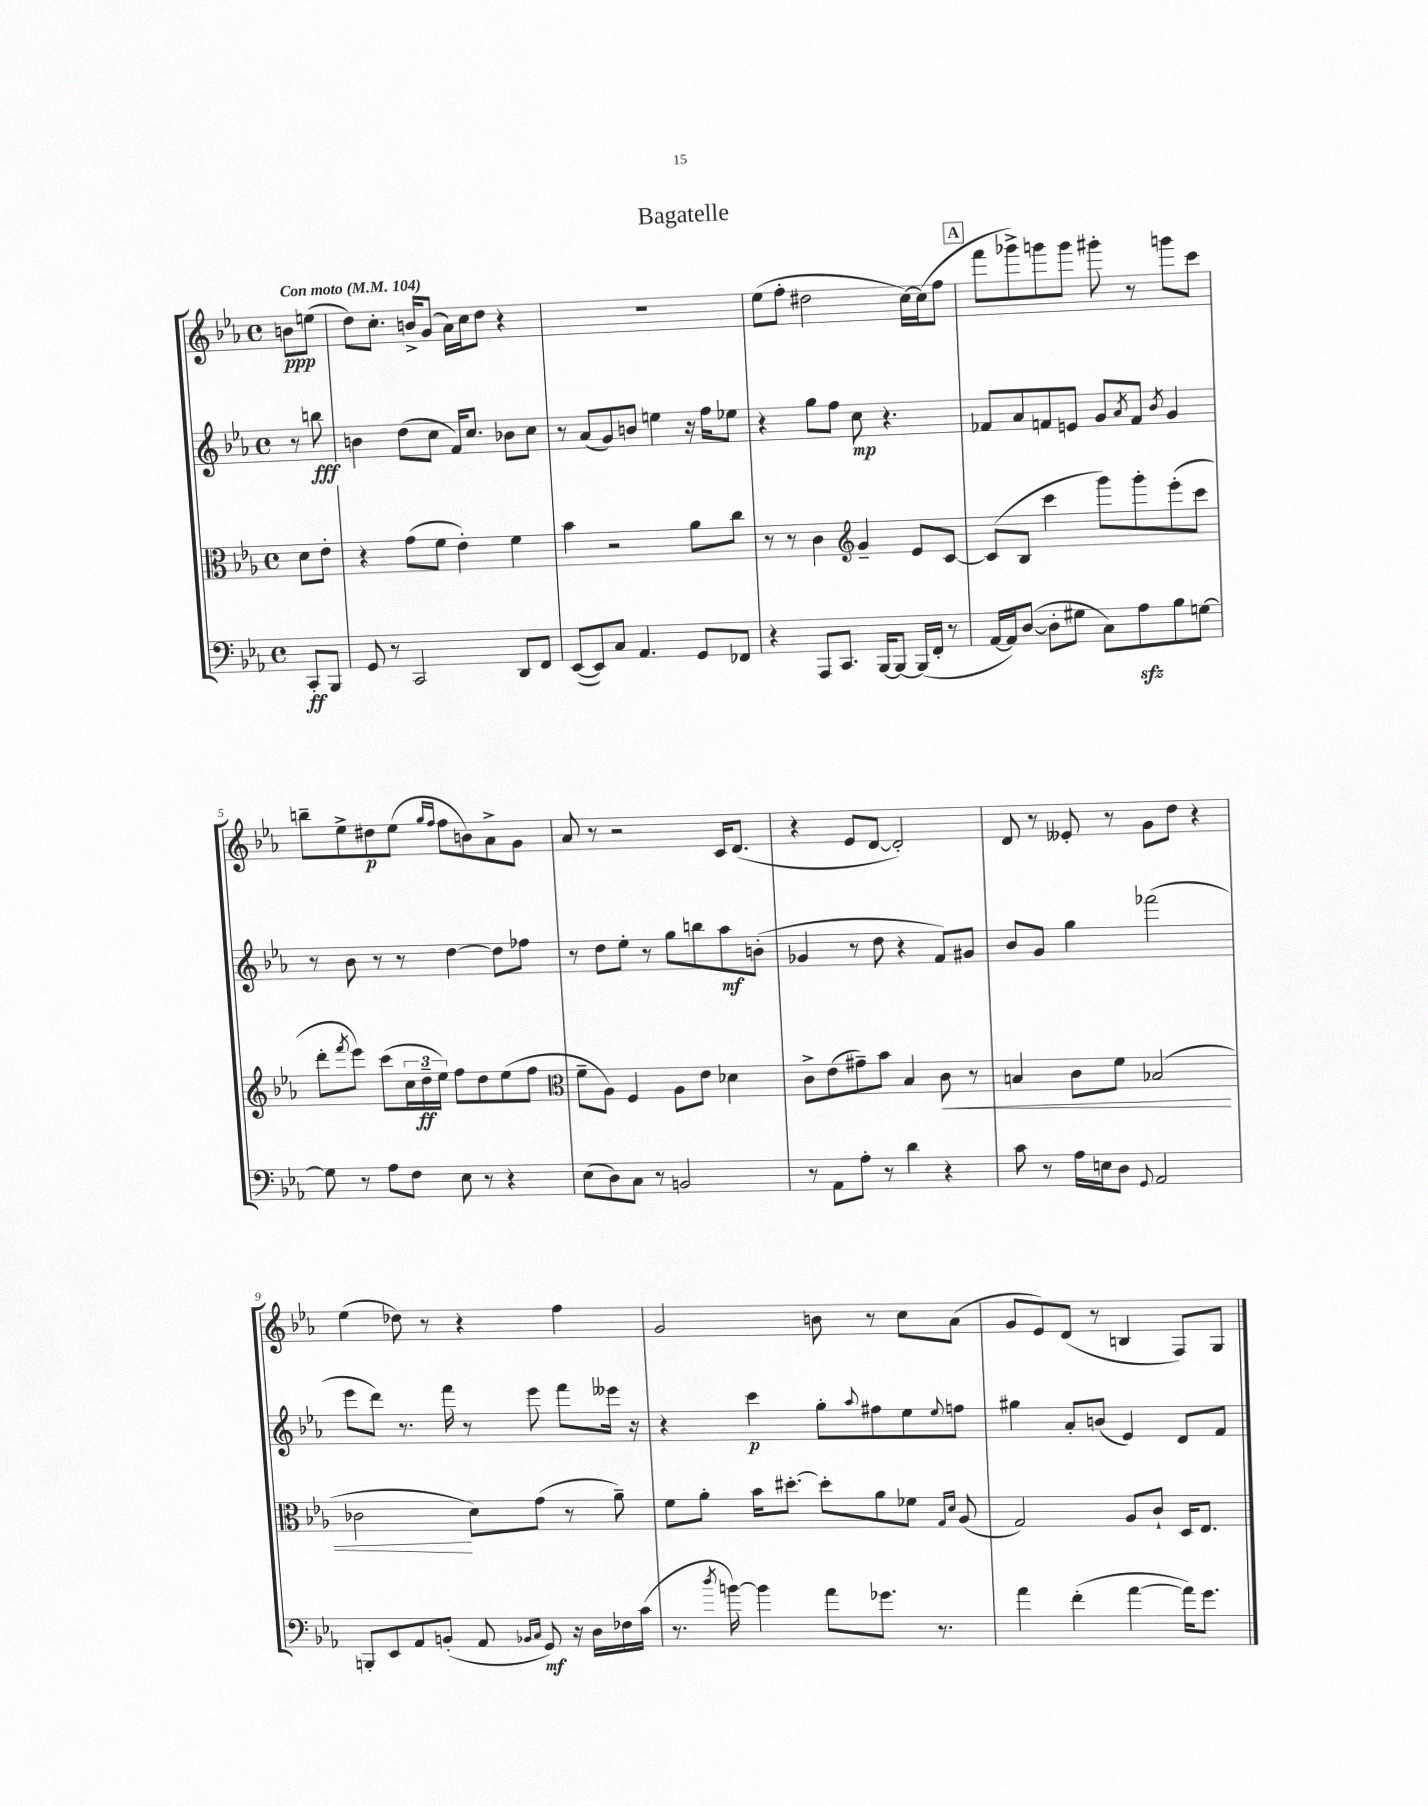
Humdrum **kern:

**kern	**kern	**kern	**kern
*staff4	*staff3	*staff2	*staff1
*clefF4	*clefC3	*clefG2	*clefG2
*k[b-e-a-]	*k[b-e-a-]	*k[b-e-a-]	*k[b-e-a-]
*M4/4	*M4/4	*M4/4	*M4/4
*met(c)	*met(c)	*met(c)	*met(c)
*MM104	*MM104	*MM104	*MM104
8CC'	8d	8r	8b
8BBB-	8e-'	8bb	(8ee
=	=	=	=
8GG	4r	4b	8dd)
8r	.	.	8.cc'
2CC	(8g	(8dd	.
.	.	.	16b^
.	8f	8cc	(8g
.	4e-')	16f)	16a-)
.	.	8.cc	16cc
.	.	.	8dd
8DD	4f	8b-	4r
8FF	.	8cc	.
=	=	=	=
([8EE-	4b-	8r	1r
8EE-])	.	(8a-	.
8C	2r	8g)	.
4.AA-	.	8b	.
.	.	4ee	.
8GG	8a-	16r	.
.	.	16ff	.
8FF-	8cc	8ee-	.
=	=	=	=
4r	8r	4r	(8ee-
.	8r	.	8ff'
8AAA-	4c	8gg	2dd#
8.CC	.	8ff	.
*	*clefG2	*	*
.	4g~	8cc	.
[16BBB-	.	.	.
8BBB-_	.	4.r	.
(16BBB-]	8e-	.	[16cc)
16FF'	.	.	(16cc]
8r	[8c	.	8ff
=	=	=	=
[16AA-	(8c]	8f-	8fff
16AA-])	.	.	.
([8D	8B-	8a-	8ggg-^)
8D']	4ccc	8f	8ggg
8G#	.	8e	8ggg
8C)	8ggg)	8g	8ggg#'
.	.	8qa-	.
8A-	8ggg'	8f	8r
.	.	8qb-	.
8B-	(8eee-'	4g	8ggg
[8G	8ccc	.	8ccc
=	=	=	=
8G]	8ddd'	8r	8bb~
.	8qfff	.	.
8r	8eee-)	8b-	8ee-^
8A-	(8ccc	8r	8dd#
8F	24cc	8r	(8ee-
.	24dd~	.	.
.	24ee-)	.	.
.	.	.	16qqgg
.	.	.	16qqff
8E-	8ff	[4dd	8ff
8r	8dd	.	8b)
4r	(8ee-	8dd]	8a-^
.	8ff	8ff-	8g
=	=	=	=
*	*clefC3	*	*
(8E-	8f~	8r	8a-
8D)	8A-)	8dd	8r
8C	4F	8ee-'	2r
8r	.	8r	.
2BB	8A-	8gg	.
.	8e-	8bb	.
.	4d-	8aa-	16c
.	.	.	(8.d
.	.	(8b'	.
=	=	=	=
8r	8c^	4g-	4r
8AA-	(8e-	.	.
8A-'	8g#~)	8r	8e-
8r	8b-	8dd	[8d
4d	4B-	4r	2d'])
4r	8c	8f)	.
.	8r	8g#	.
=	=	=	=
8c	4B	8b-	8d
8r	.	8g	8r
16A-	8c	4gg	8e--'
16E	.	.	.
8D	8f	.	8r
8qqGG	.	.	.
2AA-	(2B-	(2fff-	8g
.	.	.	8dd
.	.	.	4r
=	=	=	=
8BBB'	2c-	8eee-	(4ee-
8EE-	.	8ddd)	.
8AA-	.	8.r	8dd-)
(8BB'	.	.	8r
.	.	16fff	.
8AA-	8d)	8r	4r
16qqBB-	.	.	.
16qqC	.	.	.
8GG)	(8g	8eee-	.
16r	8r	8fff	4ff
16D	.	.	.
16F-	8a-~)	16eee--	.
(16c	.	16r	.
=	=	=	=
8.r	8f	4r	2g
.	8a-'	.	.
8qdd	.	.	.
[16b)	.	.	.
4b]	16b-	4ccc	.
.	[8.dd#'	.	.
8a-	8dd#']	8gg'	8b
.	.	8qqaa-	.
8.g-	8a-	8ff#	8r
.	8f-	8ee-	8cc
8.r	.	.	.
.	16qqG	.	.
.	16qqd	8qqee-	.
.	(8A-	8ff	(8a-
=	=	=	=
4a-	2G)	4gg#	8g
.	.	.	8e-)
(4f'	.	8a-'	(8d
.	.	(8b	8r
[4a-	8A-	4e-)	4B
.	8c`	.	.
16a-])	16D	8d	8F)
8.g	8.E-	.	.
.	.	8f	8G
==	==	==	==
*-	*-	*-	*-
